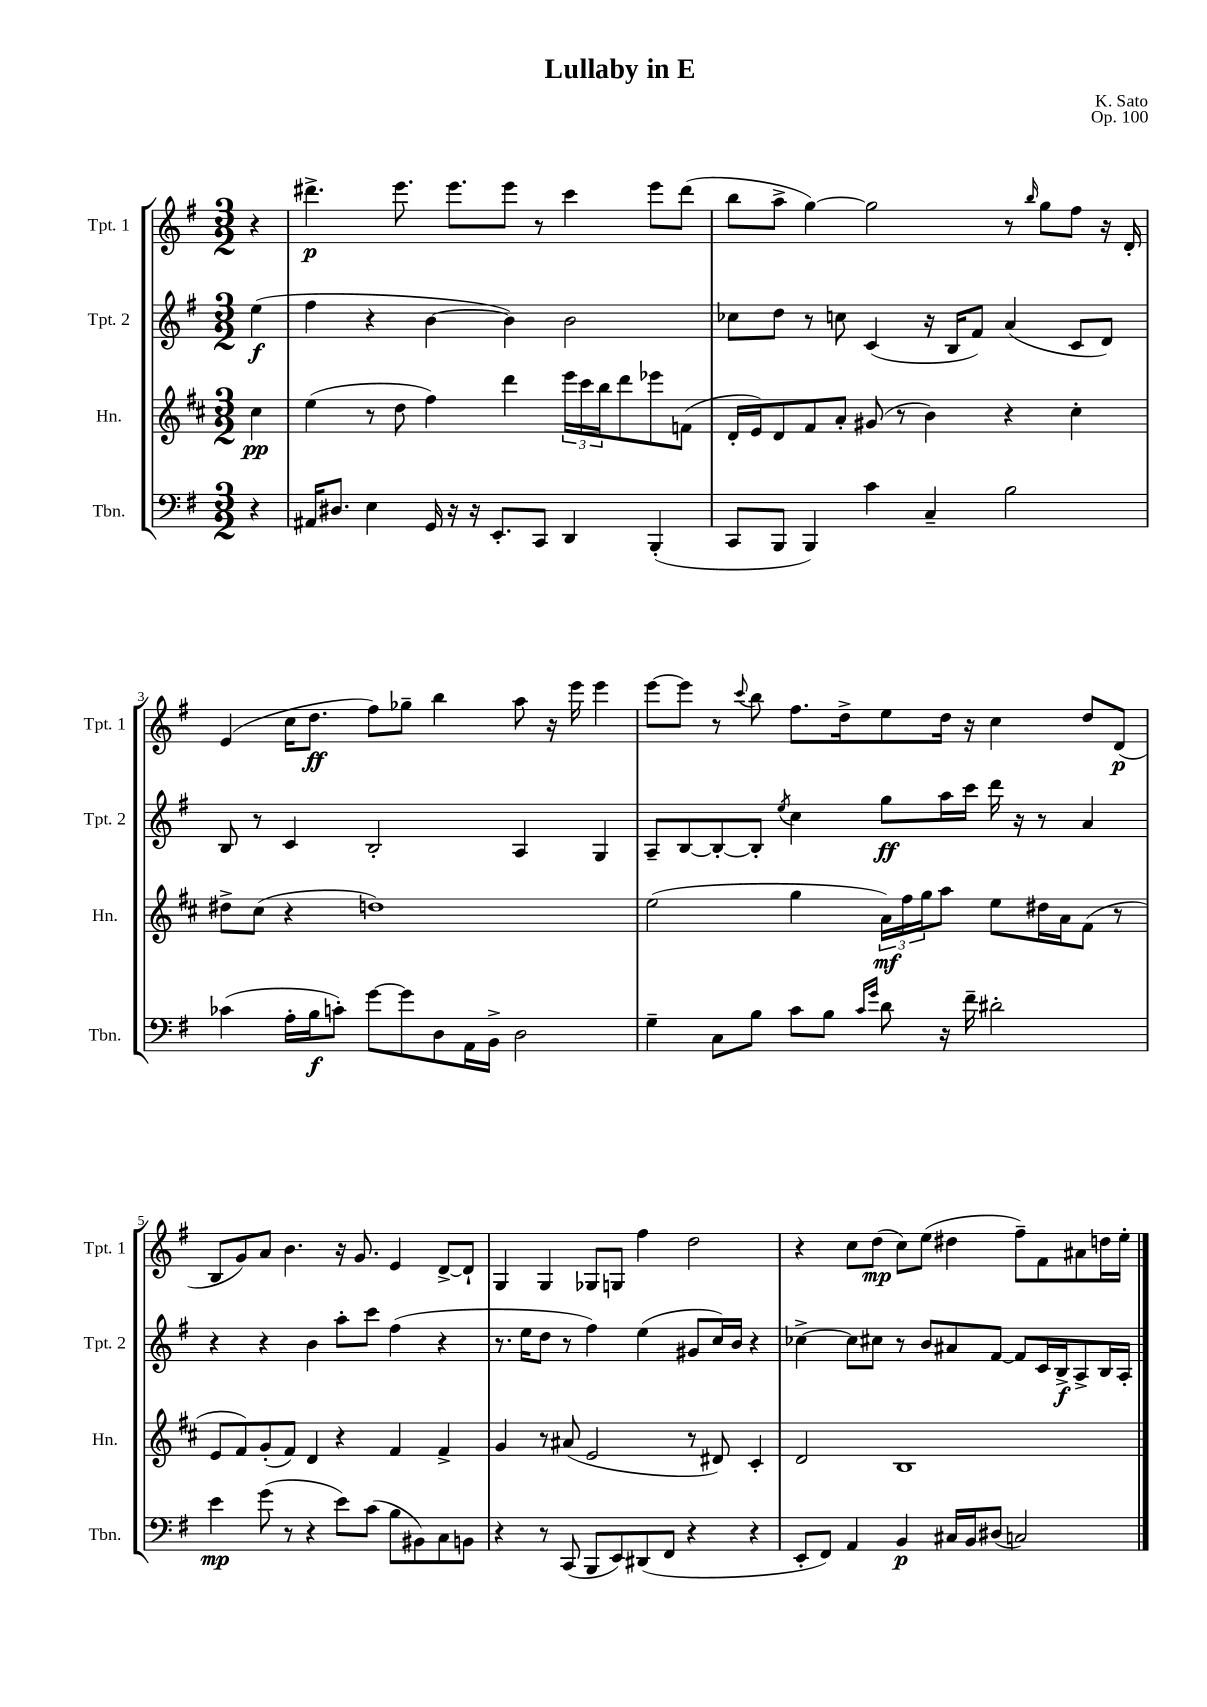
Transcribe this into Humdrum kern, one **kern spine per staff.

**kern	**kern	**kern	**kern
*staff4	*staff3	*staff2	*staff1
*clefF4	*clefG2	*clefG2	*clefG2
*k[f#]	*k[f#c#]	*k[f#]	*k[f#]
*M3/2	*M3/2	*M3/2	*M3/2
4r	4cc#	(4ee	4r
=	=	=	=
16AA#	(4ee	4ff#	4.ddd#^
8.D#	.	.	.
4E	8r	4r	.
.	8dd	.	8.eee
16GG	4ff#)	[4b	.
16r	.	.	8.eee
16r	.	.	.
8.EE'	.	.	.
.	4ddd	4b])	8eee
8CC	.	.	8r
4DD	24eee	2b	4ccc
.	24ccc#	.	.
.	24bb	.	.
.	8ddd	.	.
(4BBB'	8eee-	.	8eee
.	(8f	.	(8ddd#
=	=	=	=
8CC	16d'	8cc-	8bb
.	16e)	.	.
8BBB	8d	8dd	8aa^
4BBB)	8f#	8r	[4gg)
.	8a'	8cc	.
4c	(8g#	(4c	2gg]
.	8r	.	.
4C~	4b)	16r	.
.	.	16B	.
.	.	8f#)	.
2B	4r	(4a	8r
.	.	.	16qqbb
.	.	.	8gg
.	4cc#'	8c	8ff#
.	.	8d)	16r
.	.	.	16d'
=	=	=	=
(4c-	8dd#^	8B	(4e
.	(8cc#	8r	.
16A'	4r	4c	16cc
16B	.	.	8.dd
8c')	.	.	.
[8g	1dd)	2B'	8ff#)
8g]	.	.	8gg-~
8D	.	.	4bb
16AA	.	.	.
16BB^	.	.	.
2D	.	4A	8aa
.	.	.	16r
.	.	.	16eee
.	.	4G	4eee
=	=	=	=
4G~	(2ee	8A~	[8eee
.	.	[8B	8eee]
8C	.	8B'_	8r
.	.	.	8qqccc
8B	.	8B']	8bb
.	.	8qee	.
8c	4gg	4cc	8.ff#
8B	.	.	.
.	.	.	16dd^
16qqc	.	.	.
16qqg	.	.	.
8d	24a)	8gg	8ee
.	24ff#	.	.
.	24gg	.	.
16r	8aa	16aa	16dd
16f#~	.	16ccc	16r
2d#'	8ee	16ddd	4cc
.	.	16r	.
.	16dd#	8r	.
.	16a	.	.
.	(8f#	4a	8dd
.	8r	.	(8d
=	=	=	=
4e	8e	4r	8B
.	8f#)	.	8g)
(8g	(8g'	4r	8a
8r	8f#)	.	4.b
4r	4d	4b	.
8e)	4r	8aa'	16r
.	.	.	8.g
(8c	.	8ccc	.
8B	4f#	(4ff#	4e
8BB#)	.	.	.
8C	4f#^	4r	[8d^
8BB	.	.	8d`]
=	=	=	=
4r	4g	8.r	4G
.	.	16ee	.
8r	8r	8dd	4G
(8CC	(8a#	8r	.
8BBB	2e	4ff#)	8G-
8EE)	.	.	8G
(8DD#	.	(4ee	4ff#
8FF#	.	.	.
4r	8r	8g#	2dd
.	8d#)	16cc)	.
.	.	16b	.
4r	4c#'	4r	.
=	=	=	=
8EE'	2d	[4cc-^	4r
8FF#)	.	.	.
4AA	.	8cc-]	8cc
.	.	8cc#	(8dd
4BB	1B	8r	8cc)
.	.	8b	(8ee
16C#	.	8a#	4dd#
16BB	.	.	.
(8D#	.	[8f#	.
2C)	.	8f#]	8ff#~)
.	.	16c	8f#
.	.	16B^	.
.	.	8A^	8a#
.	.	16B	16dd
.	.	16A'	16ee'
==	==	==	==
*-	*-	*-	*-
